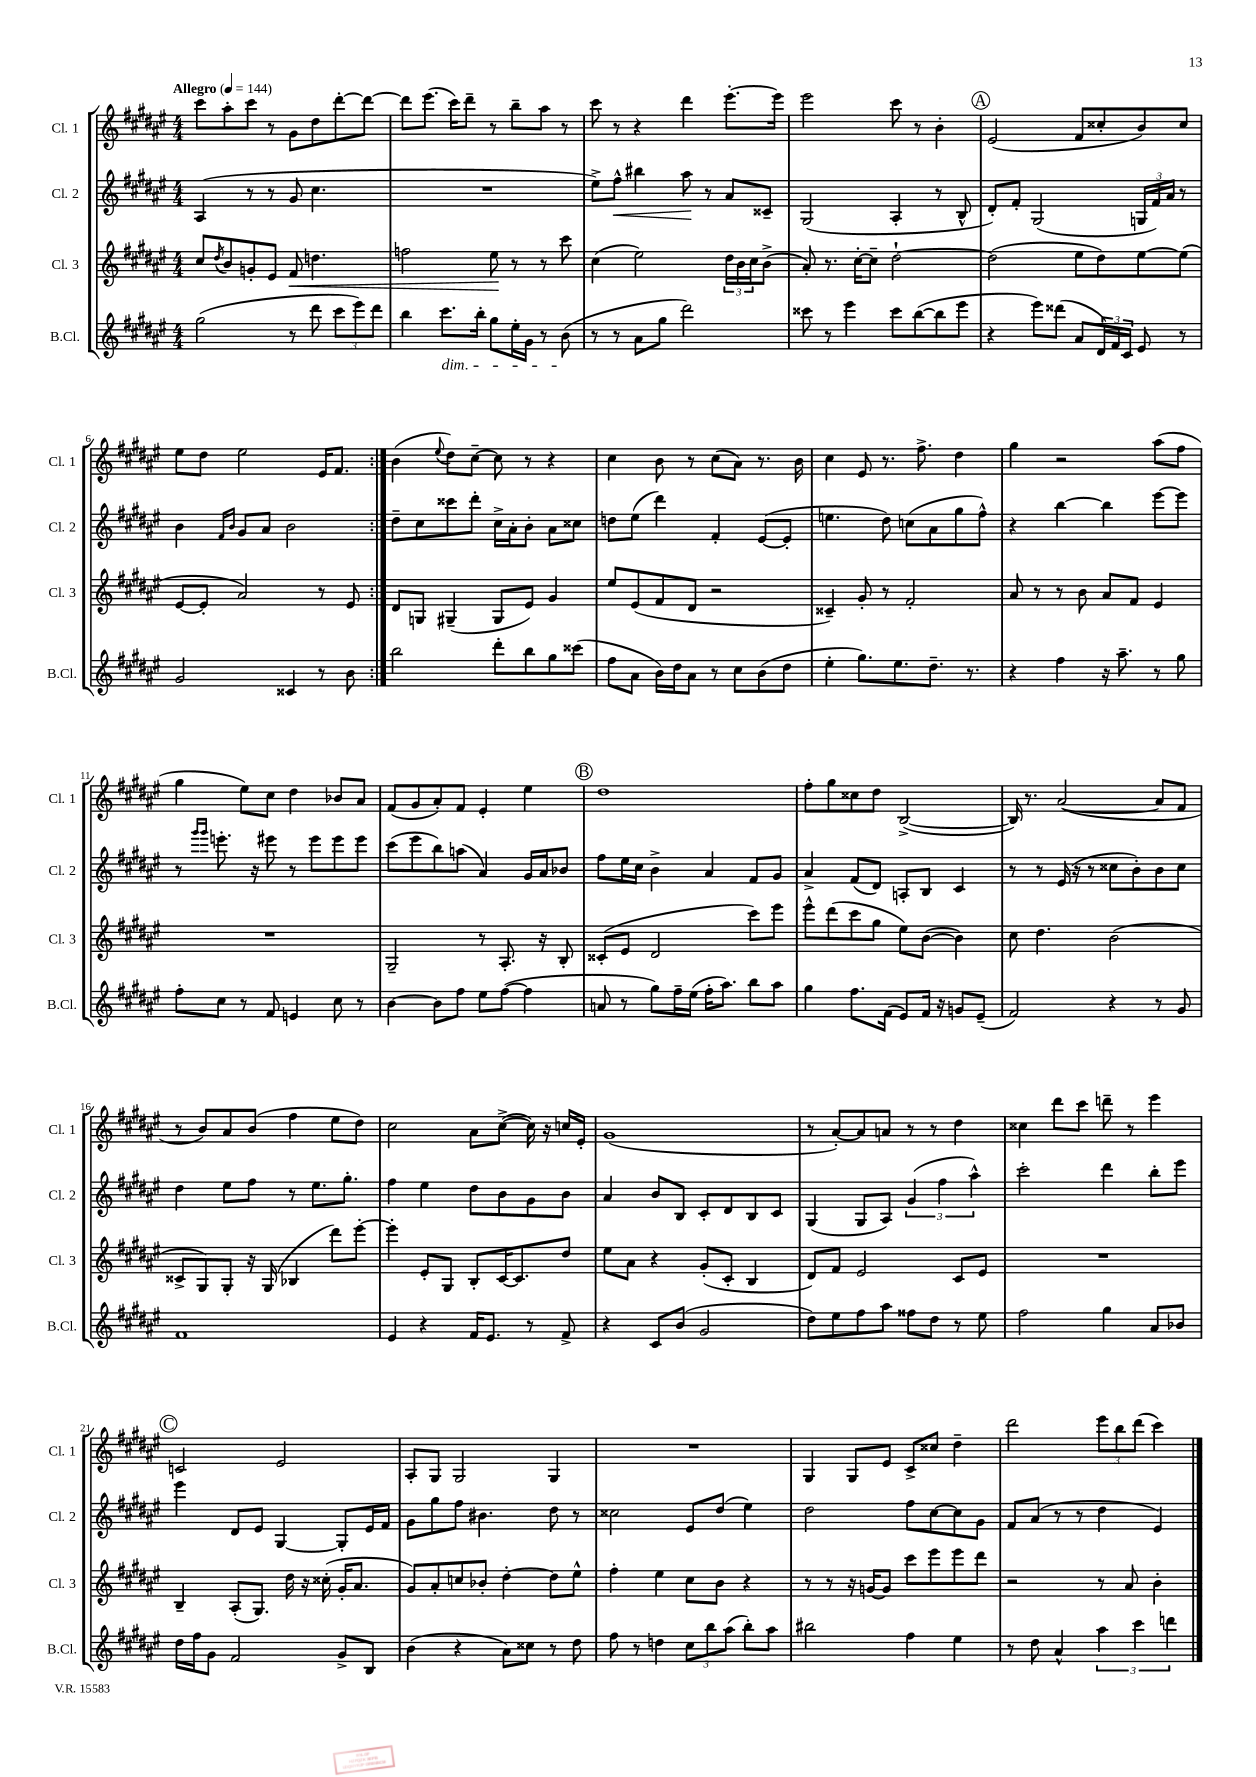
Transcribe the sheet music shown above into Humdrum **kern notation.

**kern	**kern	**kern	**kern
*staff4	*staff3	*staff2	*staff1
*clefG2	*clefG2	*clefG2	*clefG2
*k[f#c#g#d#a#e#]	*k[f#c#g#d#a#e#]	*k[f#c#g#d#a#e#]	*k[f#c#g#d#a#e#]
*M4/4	*M4/4	*M4/4	*M4/4
*MM144	*MM144	*MM144	*MM144
(2gg#	8cc#	(4A#	8ccc#
.	8qdd#	.	.
.	8b	.	8aa#'
.	8g'	8r	8ccc#
.	8e#	8r	8r
8r	8f#	8g#	8g#
8ddd#	4.dd	4.cc#	8dd#
12ccc#	.	.	[8ddd#'
12eee#)	.	.	.
.	.	.	8ddd#_
12ddd#	.	.	.
=	=	=	=
4bb	2ff	1r	8ddd#]
.	.	.	(8.eee#
8.ccc#	.	.	.
.	.	.	16ccc#)
.	.	.	8ddd#~
16bb'	.	.	.
8gg#	8ee#	.	8r
16ee#'	8r	.	8bb~
16g#	.	.	.
8r	8r	.	8aa#
(8b	8ccc#	.	8r
=	=	=	=
8r	(4cc#	8ee#^)	8ccc#
8r	.	8ff#^^	8r
8a#	2ee#)	4bb#	4r
8gg#	.	.	.
2ddd#)	.	8aa#	4ddd#
.	.	8r	.
.	24dd#	8a#	[8.eee#'
.	24b	.	.
.	24cc#	.	.
.	(8b^	8c##~	.
.	.	.	16eee#]
=	=	=	=
8ccc##	8a#')	(2G#	2eee#
8r	8.r	.	.
4eee#	.	.	.
.	[16cc#'	.	.
.	8cc#~]	.	.
8ccc##	[2dd#`	4A#'	8ccc#
([8bb	.	.	8r
8bb]	.	8r	4b'
8eee#	.	8B^^	.
=	=	=	=
4r	(2dd#]	8d#')	(2e#
.	.	8f#'	.
8eee#)	.	(2G#	.
(8ddd##	.	.	.
8a#	8ee#	.	8f#
24d#)	8dd#)	.	8cc##'
24f#	.	.	.
24c#	.	.	.
8e#	[8ee#	24G	8b)
.	.	24f#)	.
.	.	24a#	.
8r	(8ee#]	8r	8cc##
=	=	=	=
2g#	[8e#	4b	8ee#
.	8e#']	.	8dd#
.	.	16qqf#	.
.	.	16qqb	.
.	2a#)	8g#	2ee#
.	.	8a#	.
4c##	.	2b	.
8r	8r	.	16e#
.	.	.	8.f#
8b	8e#	.	.
=:|!	=:|!	=:|!	=:|!
2bb	8d#	8dd#~	(4b
.	8G	8cc#	.
.	.	.	8qqee#
.	(4G#~	8ccc##	8dd#)
.	.	8ddd#'	[8cc#~
8ddd#'	8G#	16cc#^	8cc#]
.	.	16a#'	.
8bb	8e#)	8b'	8r
8gg#	4g#	8a#	4r
(8ccc##	.	8cc##	.
=	=	=	=
8ff#	8ee#	8dd	4cc#
8a#	(8e#	(8ee#	.
16b)	8f#	4ddd#)	8b
16dd#	.	.	.
8a#	8d#	.	8r
8r	2r	4f#'	(8cc#
8cc#	.	.	8a#)
(8b	.	([8e#	8.r
8dd#	.	8e#']	.
.	.	.	16b
=	=	=	=
4ee#'	4c##~)	4.ee	4cc#
8.gg#)	8g#'	.	8e#
.	8r	8dd#)	8.r
8.ee#	.	.	.
.	2f#'	(8cc	.
.	.	.	8.ff#^
8.dd#~	.	8a#	.
.	.	8gg#	4dd#
8.r	.	.	.
.	.	8ff#^^)	.
=	=	=	=
4r	8a#	4r	4gg#
.	8r	.	.
4ff#	8r	[4bb	2r
.	8b	.	.
16r	8a#	4bb]	.
8.aa#~	.	.	.
.	8f#	.	.
8r	4e#	[8eee#	(8aa#
8gg#	.	8eee#]	8ff#
=	=	=	=
8ff#'	1r	8r	4gg#
.	.	16qqggg#	.
.	.	16qqggg#	.
8cc#	.	8.eee'	.
8r	.	.	8ee#)
.	.	16r	.
8f#	.	8eee#	8cc#
4e	.	8r	4dd#
.	.	8eee#	.
8cc#	.	8eee#	8b-
8r	.	8eee#	8a#
=	=	=	=
[4b	2G#~	(8ccc#	(8f#
.	.	8eee#	8g#
8b]	.	8bb)	8a#')
8ff#	.	(8aa	8f#
8ee#	8r	4a#)	4e#'
([8ff#	8.A#'	.	.
4ff#]	.	16g#	4ee#
.	16r	16a#	.
.	8B'	8b-	.
=	=	=	=
8a	(8c##'	8ff#	1dd#
8r	8e#	16ee#	.
.	.	16cc#	.
8gg#)	2d#	4b^	.
16ff#~	.	.	.
(16ee#	.	.	.
16ff#'	.	4a#	.
8.aa#)	.	.	.
8bb	8ccc#)	8f#	.
8aa#	8eee#	8g#	.
=	=	=	=
4gg#	8eee#^^	4a#^	8ff#'
.	(8ddd#	.	8gg#
8.ff#	8ccc#	(8f#	8cc##
.	8gg#	8d#)	8dd#
(16f#	.	.	.
8e#)	8ee#)	8A'	([2B^
16f#	([8b	8B	.
16r	.	.	.
8g	4b])	4c#	.
(8e#~	.	.	.
=	=	=	=
2f#)	8cc#	8r	16B])
.	.	.	8.r
.	4.dd#	8r	.
.	.	(16e#	([2a#
.	.	16r	.
.	.	8r	.
4r	(2b	8cc##	.
.	.	8b')	.
8r	.	8b	8a#]
8g#	.	8cc##	8f#
=	=	=	=
1f#	8c##^	4dd#	8r
.	8G#)	.	8b)
.	8G#'	8ee#	8a#
.	16r	8ff#	(8b
.	(16G#	.	.
.	4B-	8r	4ff#
.	.	8.ee#	.
.	8ddd#)	.	8ee#
.	.	8.gg#'	.
.	[8eee#'	.	8dd#)
=	=	=	=
4e#	4eee#']	4ff#	2cc#
4r	8e#'	4ee#	.
.	8G#	.	.
16f#	8B'	8dd#	8a#
8.e#	.	.	.
.	[16c#	8b	([8cc#^
.	8.c#]	.	.
8r	.	8g#	16cc#])
.	.	.	16r
8f#^	8dd#	8b	16cc
.	.	.	16e#'
=	=	=	=
4r	8ee#	4a#	(1g#
.	8a#	.	.
8c#	4r	8b	.
(8b	.	8B	.
2g#	(8g#'	8c#'	.
.	8c#'	8d#	.
.	4B	8B	.
.	.	8c#	.
=	=	=	=
8dd#)	8d#)	(4G#	8r
8ee#	8f#	.	[8a#')
8ff#	2e#	8G#	8a#]
8aa#	.	8A#)	8a
8ff##	.	(6g#	8r
8dd#	.	.	8r
.	.	6ff#	.
8r	8c#	.	4dd#
.	.	6aa#^^)	.
8ee#	8e#	.	.
=	=	=	=
2ff#	1r	2ccc#'	4cc##
.	.	.	8ddd#
.	.	.	8ccc#
4gg#	.	4ddd#	8ddd~
.	.	.	8r
8a#	.	8bb'	4eee#
8b-	.	8eee#	.
=	=	=	=
16dd#	4B~	4eee#	2c
16ff#	.	.	.
8g#	.	.	.
2f#	(8A#'	8d#	.
.	8.G#)	8e#	.
.	.	[4G#	2e#
.	16dd#	.	.
.	16r	.	.
.	(16cc##'	.	.
8g#^	16g#'	8G#']	.
.	8.a#	.	.
8B	.	16e#	.
.	.	16f#	.
=	=	=	=
(4b	8g#)	8g#	8A#'
.	8a#'	8gg#	8G#
4r	8cc	8ff#	2G#
.	8b-'	4.b#	.
8a#)	[4dd#'	.	.
8cc##	.	.	.
8r	8dd#]	8dd#	4G#
8dd#	8ee#^^	8r	.
=	=	=	=
8ff#	4ff#'	2cc##	1r
8r	.	.	.
4dd	4ee#	.	.
12cc#	8cc#	8e#	.
12bb	.	.	.
.	8b	(8dd#	.
(12aa#	.	.	.
8bb')	4r	4ee#)	.
8aa#	.	.	.
=	=	=	=
2bb#	8r	2dd#	4G#
.	8r	.	.
.	16r	.	8G#
.	[16g	.	.
.	8g]	.	8e#
4ff#	8ccc#	8ff#	8c#^
.	8eee#	[8cc#	8cc##
4ee#	8eee#	8cc#]	4dd#~
.	8ddd#	8g#	.
=	=	=	=
8r	2r	8f#	2ddd#
8dd#	.	(8a#	.
4a#^^	.	8r	.
.	.	8r	.
6aa#	8r	4dd#	12eee#
.	.	.	12bb
.	8a#	.	.
6ccc#	.	.	(12ddd#
.	4b'	4e#)	4ccc#)
6ddd	.	.	.
==	==	==	==
*-	*-	*-	*-
